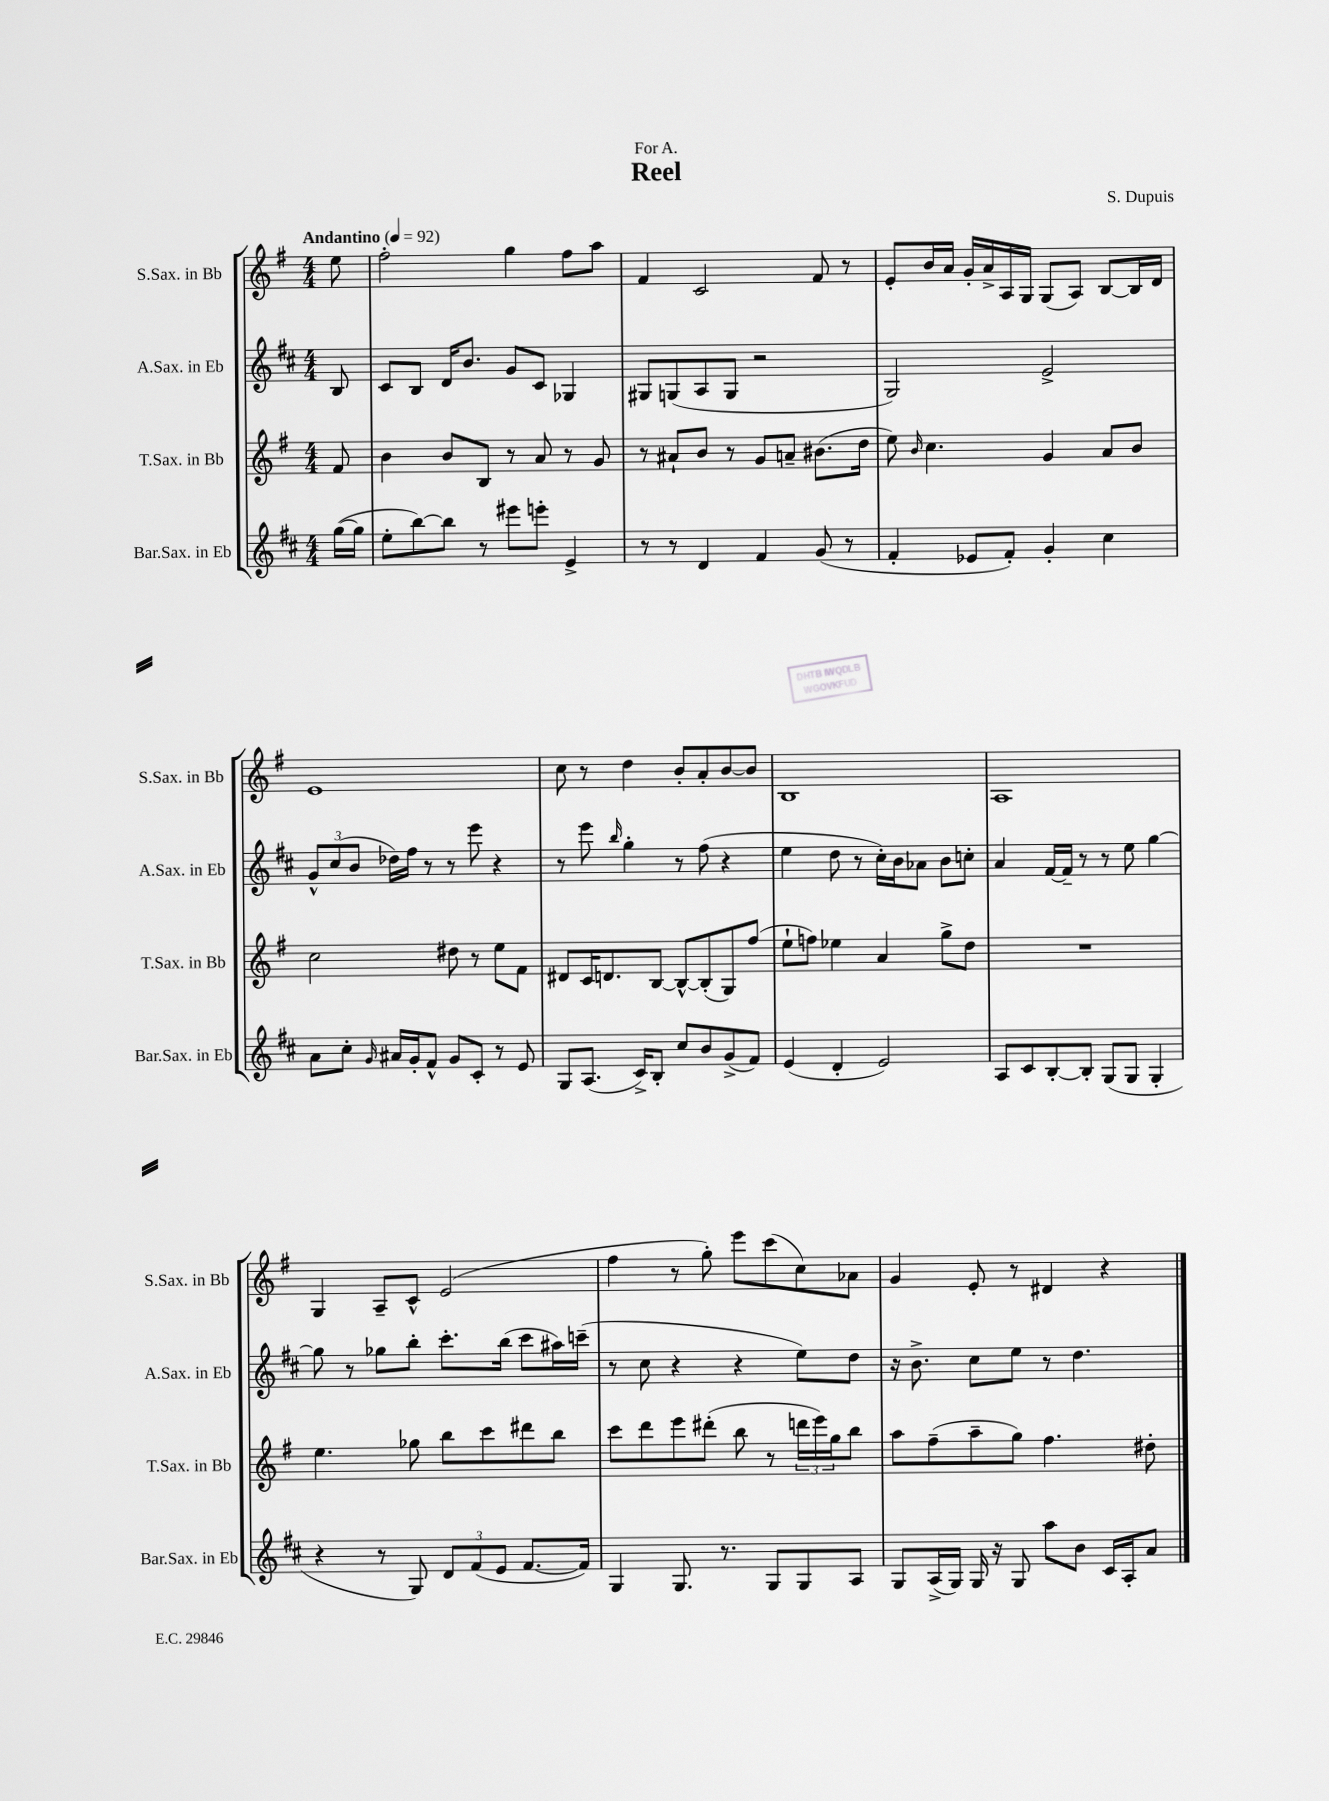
\header { title = "Reel" composer = "S. Dupuis" dedication = "For A." }
<<
\new StaffGroup <<
\new Staff = "s0" \with { instrumentName = "S.Sax. in Bb" shortInstrumentName = "S.Sax. in Bb" } {
    \clef treble \key g \major \numericTimeSignature \time 4/4 \partial 8 \tempo "Andantino" 4 = 92
    e''8 |
    fis''2-. g''4 fis''8 a''8 |
    fis'4 c'2 fis'8 r8 |
    e'8-. b'16 a'16 g'16-. a'16-> a16 g16 g8( a8) b8~ b16 d'16 |
    e'1 |
    c''8 r8 d''4 b'8-. a'8-. b'8~ b'8 |
    b1 |
    a1 |
    g4 a8-- c'8-^ e'2( |
    fis''4 r8 g''8-.) e'''8 c'''8( c''8) aes'8 |
    g'4 e'8-. r8 dis'4 r4 \bar "|." |
}
\new Staff = "s1" \with { instrumentName = "A.Sax. in Eb" shortInstrumentName = "A.Sax. in Eb" } {
    \clef treble \key d \major \numericTimeSignature \time 4/4 \partial 8
    b8 |
    cis'8 b8 d'16 b'8. g'8 cis'8 ges4 |
    gis8 g8( a8 g8 r2 |
    g2) e'2-> |
    \tuplet 3/2 { g'8-^ cis''8( b'8 } des''16) fis''16 r8 r8 e'''8 r4 |
    r8 e'''8 \grace { b''16 } g''4-. r8 fis''8( r4 |
    e''4 d''8 r8 cis''16-.) b'16 aes'8 b'8 c''8-. |
    a'4 fis'16~ fis'16-- r8 r8 e''8 g''4~ |
    g''8 r8 ges''8 b''8-. cis'''8.-. b''16( cis'''8 ais''16) c'''16--( |
    r8 cis''8 r4 r4 e''8) d''8 |
    r16 b'8.-> cis''8 e''8 r8 d''4. \bar "|." |
}
\new Staff = "s2" \with { instrumentName = "T.Sax. in Bb" shortInstrumentName = "T.Sax. in Bb" } {
    \clef treble \key g \major \numericTimeSignature \time 4/4 \partial 8
    fis'8 |
    b'4 b'8 b8 r8 a'8 r8 g'8 |
    r8 ais'8-! b'8 r8 g'8 a'8-- bis'8.( d''16 |
    e''8) \grace { b'16 } c''4. g'4 a'8 b'8 |
    c''2 dis''8 r8 e''8 fis'8 |
    dis'8 c'16 d'8. b8~ b8~-^ b8-.( g8) fis''8( |
    e''8-! f''8) ees''4 a'4 g''8-> d''8 |
    R1 |
    e''4. ges''8 b''8 c'''8 dis'''8 b''8 |
    c'''8 d'''8 e'''8 dis'''8-.( b''8 r8 \tuplet 3/2 { d'''16 e'''16) g''16 } b''8 |
    a''8 fis''8--( a''8-- g''8) fis''4. dis''8-. \bar "|." |
}
\new Staff = "s3" \with { instrumentName = "Bar.Sax. in Eb" shortInstrumentName = "Bar.Sax. in Eb" } {
    \clef treble \key d \major \numericTimeSignature \time 4/4 \partial 8
    g''16~( g''16 |
    e''8-. b''8~) b''8 r8 eis'''8 e'''8-. e'4-> |
    r8 r8 d'4 fis'4 g'8( r8 |
    fis'4-. ees'8 fis'8-.) g'4-. cis''4 |
    a'8 cis''8-. \grace { g'16 } ais'16 g'16-. fis'8-^ g'8 cis'8-. r8 e'8 |
    g8 a8.( cis'16->) b8-. cis''8 b'8 g'8->( fis'8) |
    e'4( d'4-. e'2) |
    a8 cis'8 b8~-. b8-. g8( g8 g4-. |
    r4 r8 g8) \tuplet 3/2 { d'8 fis'8( e'8 } fis'8.~ fis'16) |
    g4 g8. r8. g8 g8 a8 |
    g8 a16->( g16) g16 r16 g8 a''8 b'8 cis'16 a16-. a'8 \bar "|." |
}
>>
>>
\layout { \context { \Score \remove "Bar_number_engraver" } }
